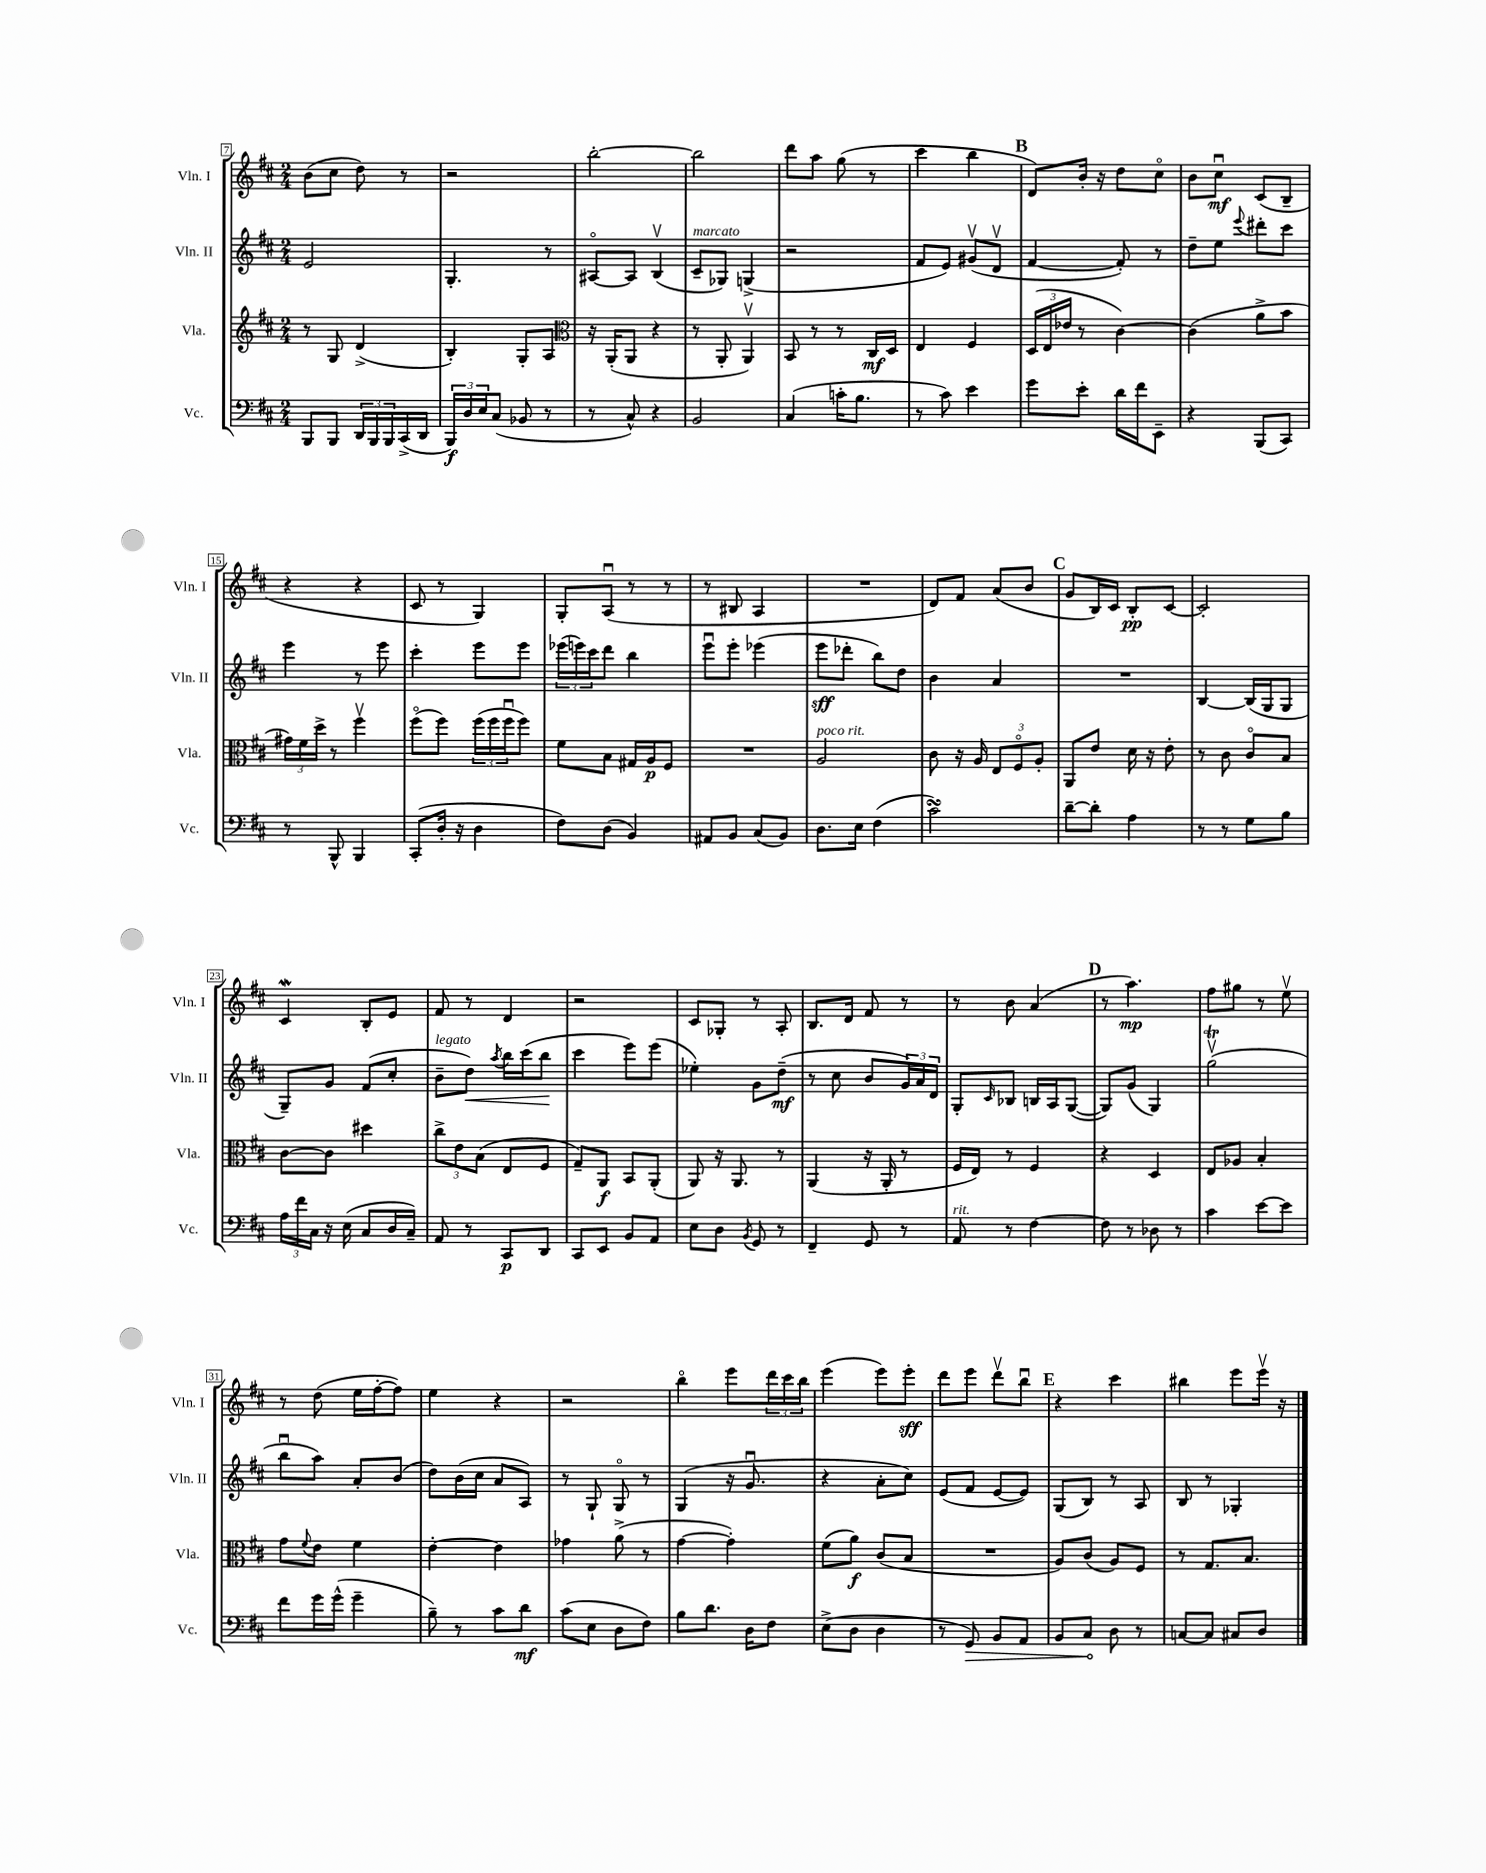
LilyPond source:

<<
\new StaffGroup <<
\new Staff = "s0" \with { instrumentName = "Vln. I" shortInstrumentName = "Vln. I" } {
    \clef treble \key d \major \numericTimeSignature \time 2/4
    b'8( cis''8 d''8) r8 |
    r2 |
    b''2~-. |
    b''2 |
    d'''8 a''8 g''8( r8 |
    cis'''4 b''4 |
    \mark \markup { \bold "B" } d'8) b'16-. r16 d''8 cis''8\flageolet |
    b'8 cis''8\downbow\mf cis'8( b8-- |
    r4 r4 |
    cis'8 r8 g4) |
    g8-. a8\downbow( r8 r8 |
    r8 bis8 a4 |
    R2 |
    d'8) fis'8 a'8( b'8 |
    \mark \markup { \bold "C" } g'8 b16) cis'16 b8-.\pp cis'8~ |
    cis'2-. |
    cis'4\mordent b8-. e'8 |
    fis'8 r8 d'4 |
    r2 |
    cis'8 ges8-. r8 a8-. |
    b8. d'16 fis'8 r8 |
    r8 b'8 a'4( |
    \mark \markup { \bold "D" } r8 a''4.\mp) |
    fis''8 gis''8 r8 e''8\upbow |
    r8 d''8( e''16 fis''16~-. fis''8) |
    e''4 r4 |
    r2 |
    b''4\flageolet e'''8 \tuplet 3/2 { d'''16 cis'''16 b''16 } |
    e'''4( e'''8) e'''8-.\sff |
    d'''8 e'''8 d'''8\upbow b''8\downbow |
    \mark \markup { \bold "E" } r4 cis'''4 |
    bis''4 e'''8 e'''16\upbow r16 \bar "|." |
}
\new Staff = "s1" \with { instrumentName = "Vln. II" shortInstrumentName = "Vln. II" } {
    \clef treble \key d \major \numericTimeSignature \time 2/4
    e'2 |
    g4.-. r8 |
    ais8~\flageolet ais8 b4\upbow( |
    cis'8--^\markup { \italic "marcato" } ges8) g4->( |
    r2 |
    fis'8 e'8) gis'8\upbow( d'8\upbow |
    \mark \markup { \bold "B" } fis'4~ fis'8-.) r8 |
    d''8-- e''8 \appoggiatura { e'''8 } dis'''8-. cis'''8 |
    e'''4 r8 e'''8 |
    cis'''4-. e'''8 e'''8 |
    \tuplet 3/2 { ees'''16( e'''16) cis'''16 } d'''8 b''4 |
    e'''8\downbow e'''8-. ees'''4( |
    e'''8\sff des'''8-. b''8) d''8 |
    b'4 a'4 |
    \mark \markup { \bold "C" } R2 |
    b4~ b16( g16 g8 |
    g8--) g'8 fis'8( cis''8-. |
    b'8--^\markup { \italic "legato" } d''8\<) \acciaccatura { a''8 } b''16 cis'''16( b''8\! |
    cis'''4 e'''8) e'''8( |
    ees''4-.) g'8 d''8--\mf( |
    r8 cis''8 b'8 \tuplet 3/2 { g'16) a'16 d'16 } |
    g8-. \grace { cis'16 } bes8 b16 a16 g8~( |
    \mark \markup { \bold "D" } g8) g'8( g4) |
    g''2\upbow\trill( |
    b''8\downbow a''8) a'8-. b'8( |
    d''8) b'16( cis''16 a'8 a8) |
    r8 g8-! g8\flageolet r8 |
    g4( r16 g'8.\downbow |
    r4 a'8-. cis''8) |
    e'8( fis'8 e'8~ e'8) |
    \mark \markup { \bold "E" } g8( b8) r8 a8 |
    b8 r8 ges4-. \bar "|." |
}
\new Staff = "s2" \with { instrumentName = "Vla." shortInstrumentName = "Vla." } {
    \clef treble \key d \major \numericTimeSignature \time 2/4
    r8 g8 d'4->( |
    b4-.) g8-. a8 |
    \clef alto r16 a,16-.( a,8 r4 |
    r8 a,8-. a,4\upbow) |
    b,8 r8 r8 cis16\mf d16 |
    e4 fis4 |
    \mark \markup { \bold "B" } \tuplet 3/2 { d16( e16 ees'16 } r8 cis'4~) |
    cis'4( a'8-> b'8 |
    \tuplet 3/2 { gis'16) fis'16 d''16-> } r8 fis''4\upbow |
    fis''8\flageolet( fis''8) \tuplet 3/2 { fis''16( fis''16 fis''16\downbow } fis''8) |
    fis'8 b8 gis16 a16\p fis8 |
    R2 |
    a2^\markup { \italic "poco rit." } |
    cis'8 r16 a16 \tuplet 3/2 { e8 fis8\flageolet a8-. } |
    \mark \markup { \bold "C" } a,8 e'8 d'16 r16 e'8-. |
    r8 cis'8 cis'8\flageolet b8 |
    cis'8~ cis'8 dis''4 |
    \tuplet 3/2 { cis''8-> e'8 b8( } e8 fis8 |
    g8--) a,8\f b,8 a,8-.( |
    a,8) r16 a,8. r8 |
    a,4( r16 a,16-. r8 |
    fis16 e16) r8 fis4 |
    \mark \markup { \bold "D" } r4 d4 |
    e8 aes8 b4-. |
    g'8 \appoggiatura { fis'8 } e'8 fis'4 |
    e'4~-. e'4 |
    ges'4 a'8->( r8 |
    g'4~ g'4-.) |
    fis'8( a'8\f) cis'8( b8 |
    R2 |
    \mark \markup { \bold "E" } a8) cis'8( a8) fis8 |
    r8 g8. b8. \bar "|." |
}
\new Staff = "s3" \with { instrumentName = "Vc." shortInstrumentName = "Vc." } {
    \clef bass \key d \major \numericTimeSignature \time 2/4
    b,,8 b,,8 \tuplet 3/2 { d,16 b,,16 b,,16 } cis,16->( d,16 |
    \tuplet 3/2 { b,,16\f) d16 e16 } cis8( bes,8 r8 |
    r8 cis8-^) r4 |
    b,2 |
    cis4( c'16-. b8. |
    r8 cis'8) e'4 |
    \mark \markup { \bold "B" } g'8 e'8-. d'16 fis'16 e,8-- |
    r4 b,,8( cis,8) |
    r8 b,,8-^ b,,4 |
    cis,8-.( d16-. r16 d4 |
    fis8) d8( b,4) |
    ais,8 b,8 cis8( b,8) |
    d8. e16 fis4( |
    cis'2\turn) |
    \mark \markup { \bold "C" } d'8~-- d'8-. a4 |
    r8 r8 g8 b8 |
    \tuplet 3/2 { a16 fis'16 cis16 } r16 e16( cis8 d16 cis16--) |
    a,8 r8 cis,8\p d,8 |
    cis,8 e,8 b,8 a,8 |
    e8 d8 \acciaccatura { b,8 } g,8 r8 |
    fis,4-- g,8 r8 |
    a,8^\markup { \italic "rit." } r8 fis4~ |
    \mark \markup { \bold "D" } fis8 r8 des8 r8 |
    cis'4 e'8~ e'8 |
    fis'8 g'16 g'16-^( g'4-- |
    b8--) r8 cis'8 d'8\mf |
    cis'8( e8 d8 fis8) |
    b8 d'8. d16 fis8 |
    e8->( d8 d4 |
    r8 \once \override Hairpin.circled-tip = ##t g,8\>) b,8 a,8 |
    \mark \markup { \bold "E" } b,8 cis8\! d8 r8 |
    c8~ c8 cis8 d8 \bar "|." |
}
>>
>>
\layout { \context { \Score currentBarNumber = #7 \override BarNumber.stencil = #(make-stencil-boxer 0.1 0.3 ly:text-interface::print) } }
